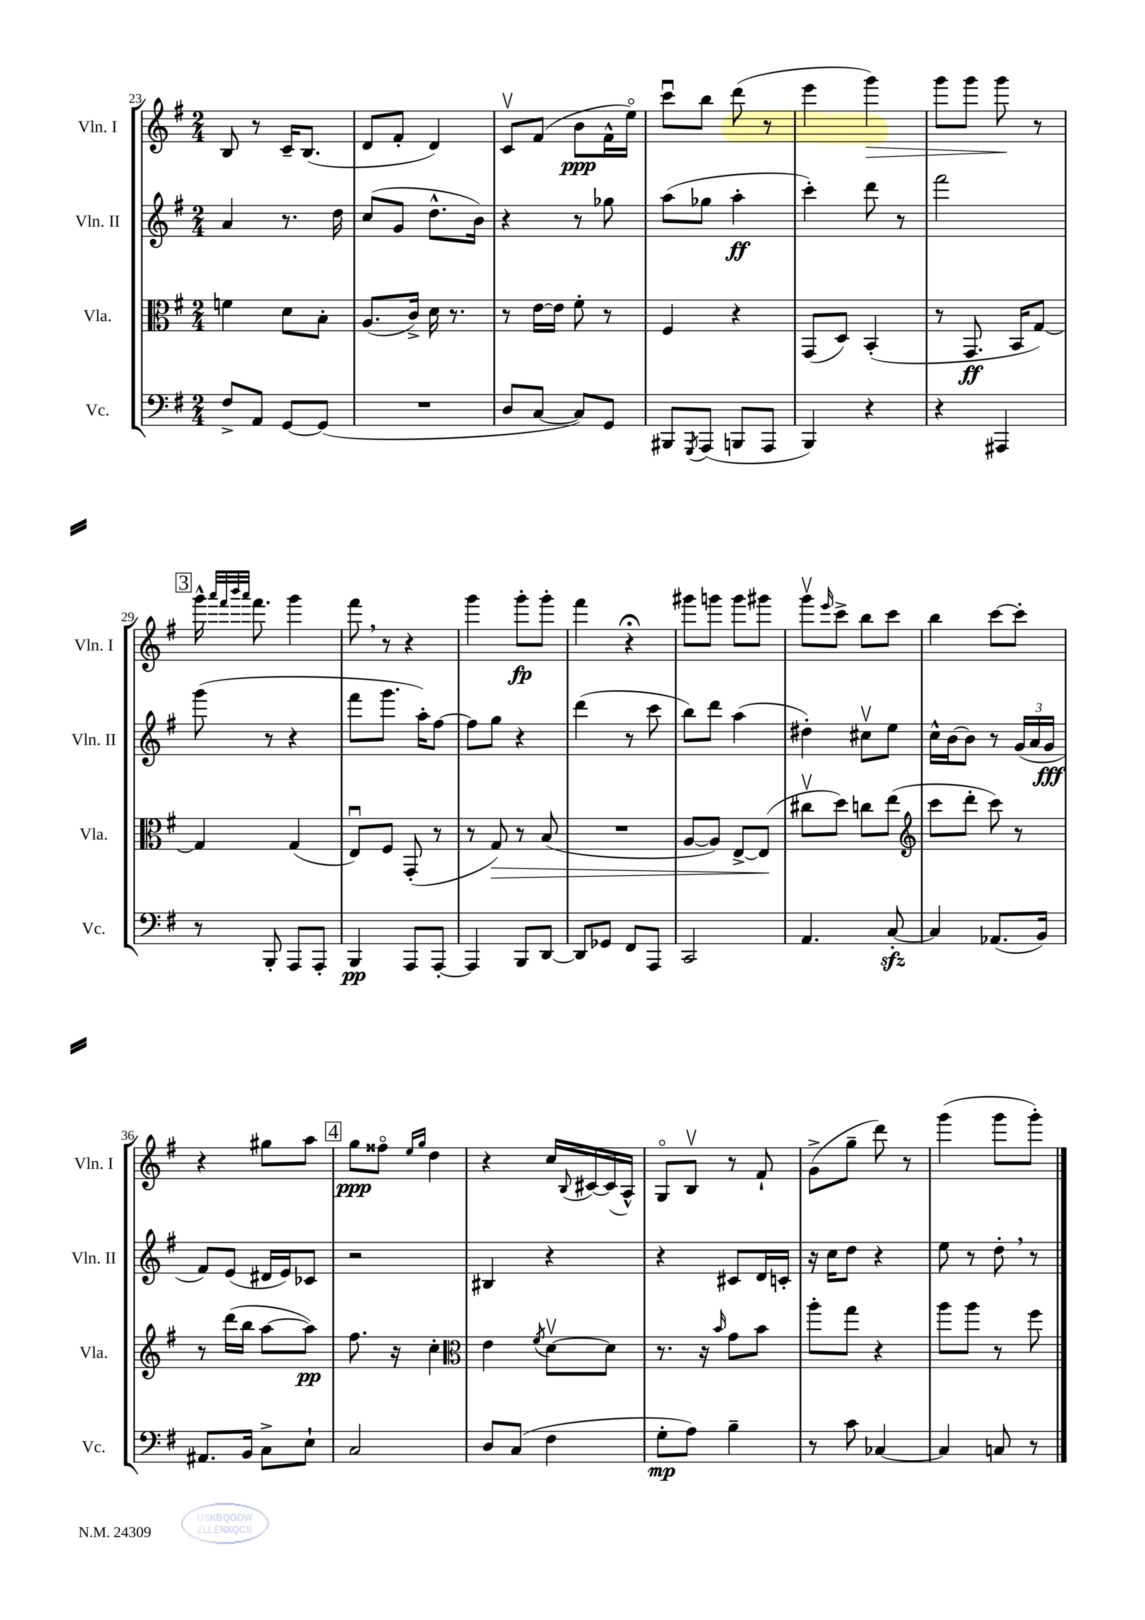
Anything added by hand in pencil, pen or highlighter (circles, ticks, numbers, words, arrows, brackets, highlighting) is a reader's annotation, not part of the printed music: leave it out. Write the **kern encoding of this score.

**kern	**dynam	**kern	**dynam	**kern	**dynam	**kern	**dynam
*part4	*part4	*part3	*part3	*part2	*part2	*part1	*part1
*staff4	*staff4	*staff3	*staff3	*staff2	*staff2	*staff1	*staff1
*I"Vc.	*	*I"Vla.	*	*I"Vln. II	*	*I"Vln. I	*
*I'Vc.	*	*I'Vla.	*	*I'Vln. II	*	*I'Vln. I	*
*clefF4	*	*clefC3	*	*clefG2	*	*clefG2	*
*k[f#]	*	*k[f#]	*	*k[f#]	*	*k[f#]	*
*M2/4	*	*M2/4	*	*M2/4	*	*M2/4	*
=23	=23	=23	=23	=23	=23	=23	=23
8F#^/L	.	4fn\	.	4a/	.	8B/	.
8AA/J	.	.	.	.	.	8r	.
[8GG/L	.	8d\L	.	8.r	.	16c~/KL	.
.	.	.	.	.	.	(8.B/J	.
(8GG/J]	.	8B'\J	.	.	.	.	.
.	.	.	.	16dd\	.	.	.
=24	=24	=24	=24	=24	=24	=24	=24
2r	.	(8.A/L	.	(8cc/L	.	8d/L	.
.	.	.	.	8g/J	.	8f#'/J	.
.	.	16c^/Jk)	.	.	.	.	.
.	.	16d\	.	8.dd^^\L	.	4d/)	.
.	.	8.r	.	.	.	.	.
.	.	.	.	16b\Jk)	.	.	.
=25	=25	=25	=25	=25	=25	=25	=25
8D/L	.	8r	.	4r	.	8cv/L	.
[8C/J	.	[16e\LL	.	.	.	(8f#/J	.
.	.	16e\JJ]	.	.	.	.	.
8C/L])	.	8f#'\	.	8r	.	8b\L	ppp
8GG/J	.	8r	.	8gg-X\	.	16f#^^\L	.
.	.	.	.	.	.	16ee\JJ)	.
=26	=26	=26	=26	=26	=26	=26	=26
8BBB#X/L	.	4F#/	.	(8aa\L	.	8cccu\L	.
8qGGG/	.	.	.	.	.	.	.
(8AAA/J	.	.	.	8gg-X\J	.	8bb\J	.
8BBBn/L	.	4r	.	4aa'\	ff	(8ddd\	.
8AAA/J	.	.	.	.	.	8r	.
=27	=27	=27	=27	=27	=27	=27	=27
4BBB/)	.	(8GG/L	.	4ccc'\)	.	4eee\	.
.	.	8D/J)	.	.	.	.	.
!	!	!	!	!	!	!	!LO:HP:b
4r	.	(4BB'/	.	8ddd\	.	4ggg\)	>
.	.	.	.	8r	.	.	.
=28	=28	=28	=28	=28	=28	=28	=28
4r	.	8r	.	2fff#\	.	8ggg\L	.
.	.	8.GG/	ff	.	.	8ggg\J	.
4AAA#X/	.	.	.	.	.	8ggg\	.
.	.	16BB/KL	.	.	.	.	.
.	.	[8G/J)	.	.	.	8r	]
!!LO:LB:g=z
!!LO:REH:place=s1:t=3
=29	=29	=29	=29	=29	=29	=29	=29
8r	.	4G/]	.	(8ggg\	.	16ggg^^\	.
.	.	.	.	.	.	32qqaaa/LLL	.
.	.	.	.	.	.	32qqfff#/	.
.	.	.	.	.	.	32qqbbb/	.
.	.	.	.	.	.	32qqaaa/JJJ	.
.	.	.	.	.	.	8.fff#\	.
8BBB'/	.	.	.	8r	.	.	.
8AAA/L	.	(4G/	.	4r	.	4ggg\	.
8AAA'/J	.	.	.	.	.	.	.
=30	=30	=30	=30	=30	=30	=30	=30
4BBB/	pp	8Eu/L)	.	8fff#\L	.	8fff#,\	.
.	.	8F#/J	.	8.ggg\J	.	8r	.
8AAA/L	.	(8GG'/	.	.	.	4r	.
.	.	.	.	16aa'\KL)	.	.	.
[8AAA'/J	.	8r	.	[8ff#\J	.	.	.
=31	=31	=31	=31	=31	=31	=31	=31
4AAA/]	.	8r	.	8ff#\L]	.	4ggg\	.
!	!	!	!LO:HP:b	!	!	!	!
.	.	8G/)	>	8gg\J	.	.	.
8BBB/L	.	8r	.	4r	.	8ggg'\L	fp
[8DD/J	.	(8B/	.	.	.	8ggg'\J	.
=32	=32	=32	=32	=32	=32	=32	=32
8DD/L]	.	2r	.	(4ddd\	.	4fff#\	.
8GG-X/J	.	.	.	.	.	.	.
8FF#/L	.	.	.	8r	.	4r;<	.
8AAA/J	.	.	.	8ccc\	.	.	.
=33	=33	=33	=33	=33	=33	=33	=33
2CC/	.	[8A/L	.	8bb\L)	.	8ggg#X\L	.
.	.	8A/J])	.	8ddd\J	.	8gggn\J	.
.	.	[8E^/L	.	(4aa\	.	8ggg\L	.
.	.	(8E/J]	.	.	.	8ggg#X\J	.
.	.	.	]	.	.	.	.
=34	=34	=34	=34	=34	=34	=34	=34
4.AA/	.	8cc#Xv\L	.	4dd#X'\)	.	8gggv\L	.
.	.	.	.	.	.	16qqeee/	.
.	.	8dd\J)	.	.	.	8ccc^\J	.
.	.	8ccn\L	.	8cc#Xv\L	.	8bb\L	.
[8Czz'/	.	(8ee\J	.	8ee\J	.	8ccc\J	.
=35	=35	=35	=35	=35	=35	=35	=35
*	*	*clefG2	*	*	*	*	*
4C/]	.	8ccc\L	.	16cc^^\LL	.	4bb\	.
.	.	.	.	[16b\J	.	.	.
.	.	8ddd'\J	.	8b\J]	.	.	.
(8.AA-X/L	.	8ccc\)	.	8r	.	[8ccc\L	.
.	.	8r	.	(24g/LL	.	8ccc'\J]	.
.	.	.	.	24a/	.	.	.
16BB/Jk)	.	.	.	.	.	.	.
.	.	.	.	24g/JJ	fff	.	.
!!LO:LB:g=z
=36	=36	=36	=36	=36	=36	=36	=36
8.AA#X/L	.	8r	.	8f#/L)	.	4r	.
.	.	(16ddd\LL	.	(8e/J	.	.	.
16BB/Jk	.	16bb\JJ	.	.	.	.	.
8C^\L	.	[8aa\L	.	16d#X/LL	.	8gg#X\L	.
.	.	.	.	16e/J)	.	.	.
8E`\J	.	8aa\J])	pp	8c-X/J	.	8aa\J	.
!!LO:REH:place=s1:t=4
=37	=37	=37	=37	=37	=37	=37	=37
2C/	.	8.ff#\	.	2r	.	8gg\L	ppp
.	.	.	.	.	.	8ff##X\J	.
.	.	16r	.	.	.	.	.
.	.	.	.	.	.	16qqee/LL	.
.	.	.	.	.	.	16qqgg/JJ	.
.	.	4cc'\	.	.	.	4dd\	.
=38	=38	=38	=38	=38	=38	=38	=38
*	*	*clefC3	*	*	*	*	*
8D/L	.	4e\	.	4B#X/	.	4r	.
(8C/J	.	.	.	.	.	.	.
.	.	8qf#/	.	.	.	.	.
4F#\	.	[8dv\L	.	4r	.	16cc/LL	.
.	.	.	.	.	.	8qqB/	.
.	.	.	.	.	.	[16c#X/	.
.	.	8d\J]	.	.	.	(16c#/]	.
.	.	.	.	.	.	16A^^/JJ)	.
=39	=39	=39	=39	=39	=39	=39	=39
8G'\L	mp	8.r	.	4r	.	8G/L	.
8A\J)	.	.	.	.	.	8Bv/J	.
.	.	16r	.	.	.	.	.
.	.	16qqb/	.	.	.	.	.
4B~\	.	8g\L	.	8c#X/L	.	8r	.
.	.	8b\J	.	16d/L	.	8f#`/	.
.	.	.	.	16cn'/JJ	.	.	.
=40	=40	=40	=40	=40	=40	=40	=40
8r	.	8aa'\L	.	16r	.	(8g^\L	.
.	.	.	.	16cc\KL	.	.	.
8c\	.	8gg\J	.	8dd\J	.	8gg~\J	.
[4C-X/	.	4r	.	4r	.	8ddd\)	.
.	.	.	.	.	.	8r	.
=41	=41	=41	=41	=41	=41	=41	=41
4C-/]	.	8aa\L	.	8ee\	.	(4ggg\	.
.	.	8aa\J	.	8r	.	.	.
8Cn/	.	8r	.	8dd',\	.	8ggg\L	.
8r	.	8ff#\	.	8r	.	8ggg'\J)	.
==	==	==	==	==	==	==	==
*-	*-	*-	*-	*-	*-	*-	*-
